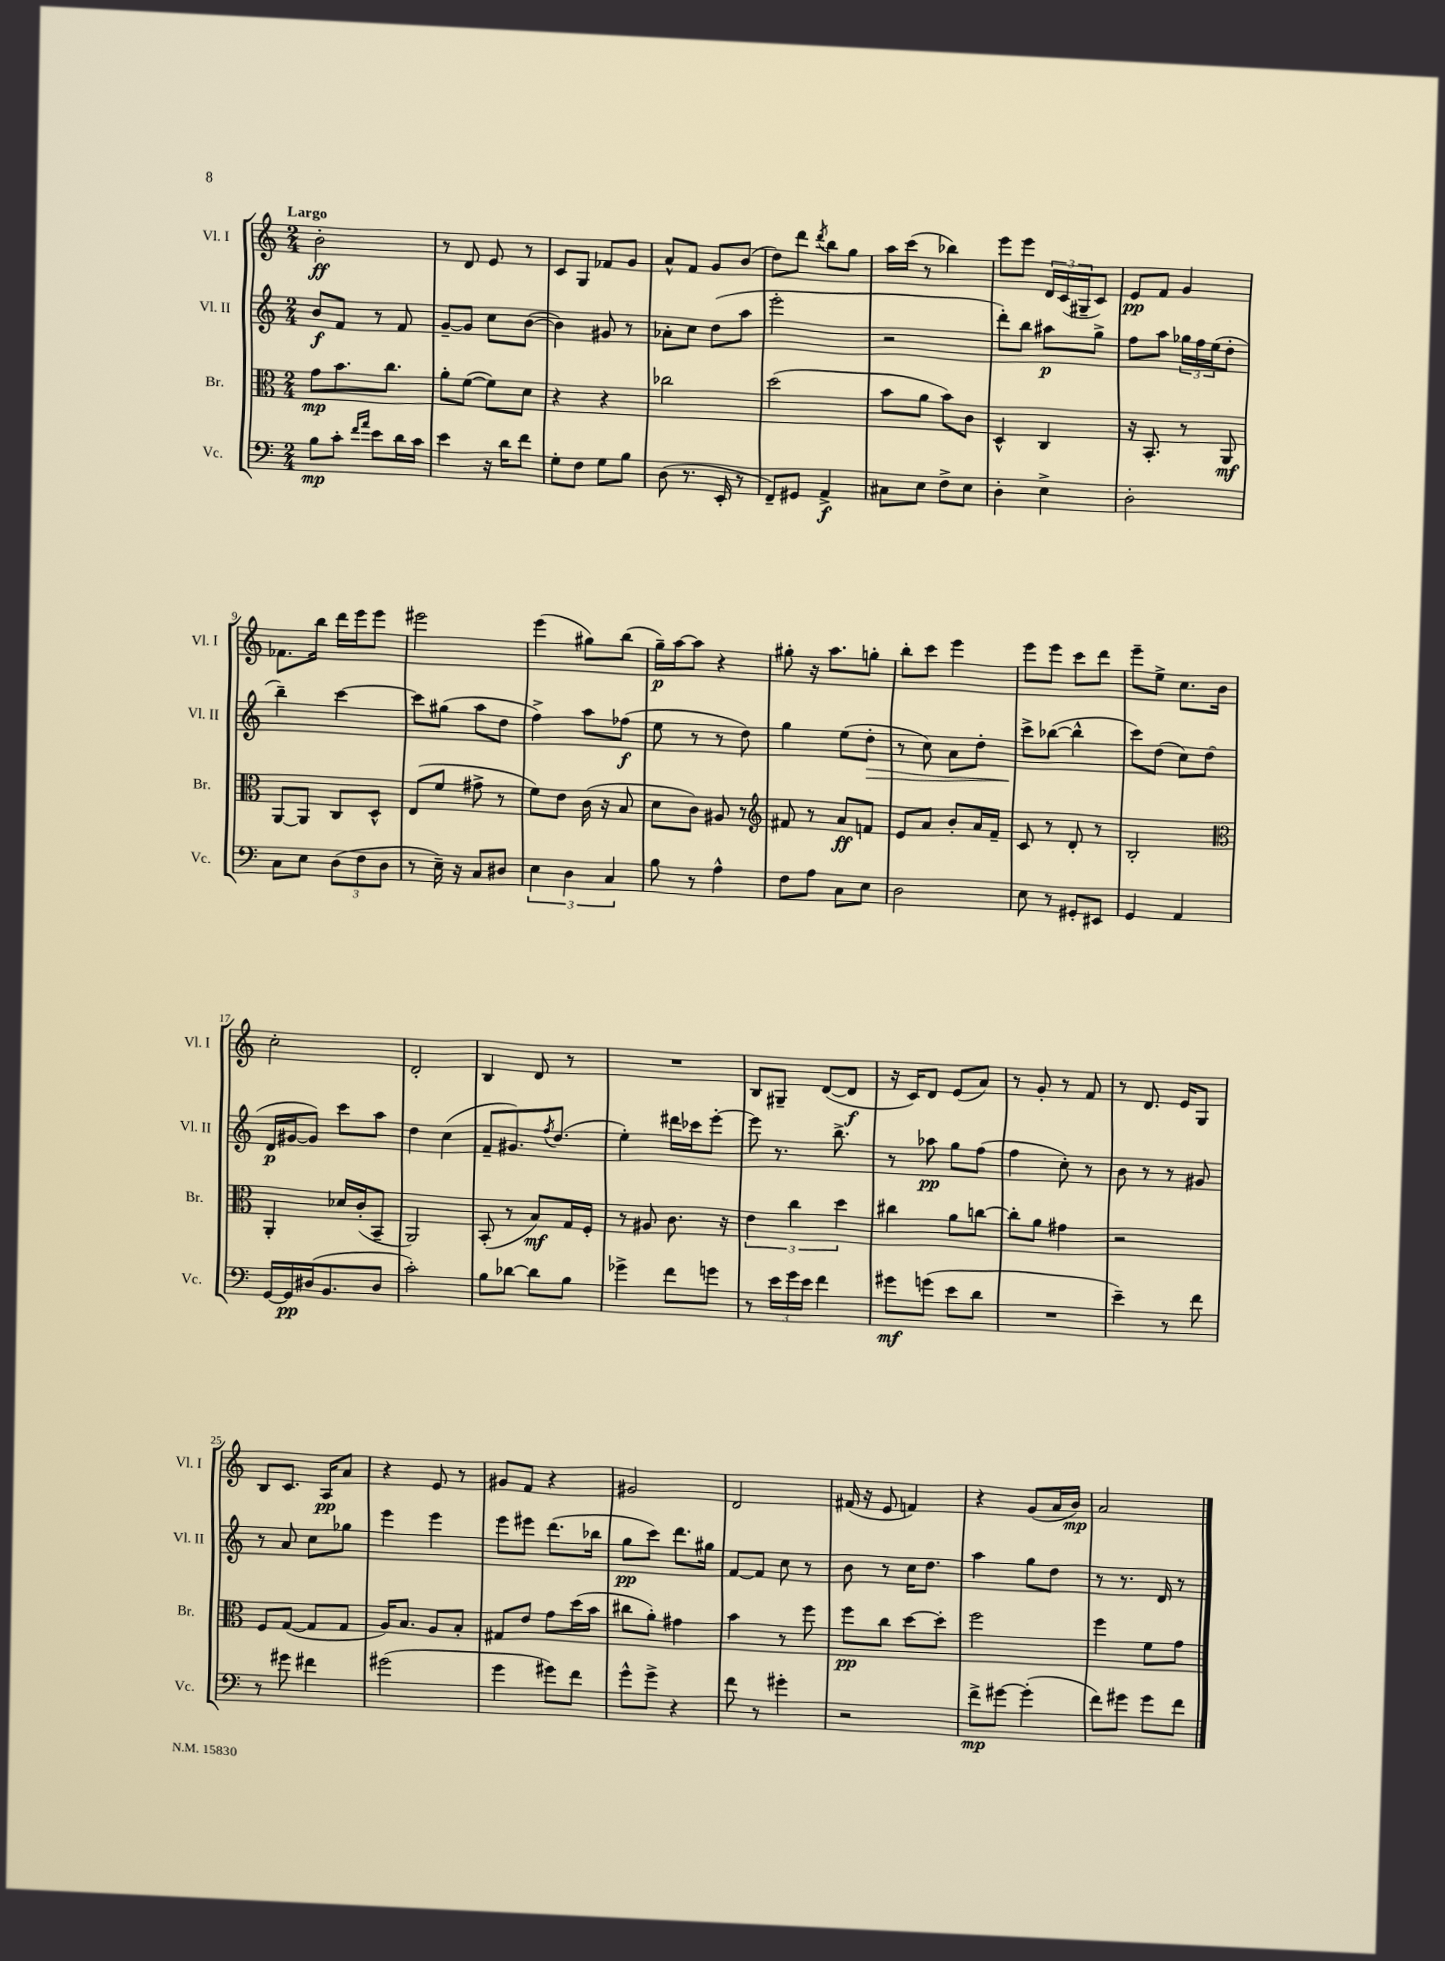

**kern	**kern	**kern	**kern
*staff4	*staff3	*staff2	*staff1
*clefF4	*clefC3	*clefG2	*clefG2
*k[]	*k[]	*k[]	*k[]
*M2/4	*M2/4	*M2/4	*M2/4
8B\L	8g\L	8b/L	2b'\
8c'\J	8.b\	8f/J	.
16qqf/LL	.	.	.
16qqa/JJ	.	.	.
8e\L	.	8r	.
.	8.cc\J	.	.
16d\L	.	8f/	.
16c\JJ	.	.	.
=	=	=	=
4e\	8a'\L	[8g~/L	8r
.	([8f\J	8g/]J	8d/
16r	8f\]L)	8cc\L	8e/
16d\LK	.	.	.
8f\J	8d\J	([8b\J	8r
=	=	=	=
8G'\L	4r	4b\])	8c/L
8F\J	.	.	8G/J
8G\L	4r	8g#/	8f-/L
8B\J	.	8r	8g/J
=	=	=	=
(8D\	2cc-\	8a-'\L	8a^^/L
8.r	.	8cc\J	8f/J
.	.	(8dd\L	8g/L
16EE'/	.	.	.
8r	.	8aa\J	(8b/J
=	=	=	=
8FF~/L)	(2dd\	2eee'\	8dd\L)
8GG#/J	.	.	8ddd\J
.	.	.	8qddd/
4AA^/	.	.	8bb\L
.	.	.	8gg\J
=	=	=	=
8C#\L	8b\L	2r	16aa\LL
.	.	.	(16ccc\JJ
8E\J	8a\J	.	8r
8F^\L	8b\L)	.	4bb-\)
8E\J	8c\J	.	.
=	=	=	=
4D'\	4D^^/	8ddd'\L)	8eee\L
.	.	8bb\J	8eee\J
4E^\	4C/	8aa#\L	24d/LL
.	.	.	(24c/
.	.	.	24G#~/J
.	.	8gg^\J	8c/J)
=	=	=	=
2D'\	16r	8ff\L	8e/L
.	8.BB'/	.	.
.	.	8aa\J	8f/J
.	8r	24gg-\LL	4g/
.	.	24ff\	.
.	.	(24ee\J	.
.	8AA/	8dd'\J	.
=	=	=	=
8C\L	[8AA/L	4bb~\)	8.f-\L
8E\J	8AA/]J	.	.
.	.	.	16bb\Jk
(12D\L	8C/L	[4ccc\	16ddd\LL
.	.	.	16eee\J
12F\	.	.	.
.	8D^^/J	.	8eee\J
12D\J	.	.	.
=	=	=	=
8r	(8E/L	8ccc\]L	2eee#\
16E~\)	8f/J	(8gg#\J	.
16r	.	.	.
8C/L	8g#^\	8aa\L	.
8D#/J	8r	8dd\J	.
=	=	=	=
6E\	8f\L)	4ff^\)	(4eee\
.	8e\J	.	.
6D\	.	.	.
.	(16c\	8aa\L	8gg#\L)
.	16r	.	.
6C/	.	.	.
.	8B/	(8ff-\J	(8bb\J
=	=	=	=
8B\	8d\L	8ee\	16gg~\LL)
.	.	.	[16aa\J
8r	8c\J)	8r	8aa\]J
4A^^\	8A#/	8r	4r
.	8r	8dd\)	.
=	=	=	=
*	*clefG2	*	*
8F\L	8f#/	4gg\	8gg#'\
8A\J	8r	.	16r
.	.	.	8.aa\L
8C\L	8a/L	(8ee\L	.
8E\J	8f/J	8dd'\J	8gg'\J
=	=	=	=
2D\	8e/L	8r	8bb'\L
.	8a/J	8cc\)	8ccc\J
.	8b'/L	8a\L	4eee\
.	16a/L	8dd'\J	.
.	16f~/JJ	.	.
=	=	=	=
8E\	8c/	8ccc^\L	8eee\L
8r	8r	([8bb-\J	8eee\J
8GG#'/L	8d'/	4bb-^^\]	8ccc\L
8EE#/J	8r	.	8ddd\J
=	=	=	=
4GG/	2B'/	8ccc\L)	8eee~\L
.	.	(8dd\J	8ee^\J
4AA/	.	8cc\L)	8.cc\L
.	.	(8dd\J	.
.	.	.	16b\Jk
=	=	=	=
*	*clefC3	*	*
[16GG/LL	4AA'/	16d/LL	2cc'\
16GG/]	.	[16g#/J	.
(16D#/J	.	8g#/]J)	.
8.BB/	.	.	.
.	16d-/LL	8ccc\L	.
.	(16c'/J	.	.
8D#/J	8BB~/J	8aa\J	.
=	=	=	=
2c'\)	2AA/)	4dd\	2d'/
.	.	(4cc\	.
=	=	=	=
8B\L	(8BB'/	8f~/L	4B/
[8d-\J	8r	8.g#/)	.
8d-\]L	8B/L)	.	8d/
.	.	8qff/	.
.	.	(8.dd/J	.
8B\J	16G/L	.	8r
.	16F'/JJ	.	.
=	=	=	=
4g-^\	8r	4ee'\)	2r
.	8A#/	.	.
8f\L	8.c\	16ddd#\LL	.
.	.	16ccc-\J	.
8g\J	.	[8eee'\J	.
.	16r	.	.
=	=	=	=
8r	6e\	8eee\]	8B/L
24e\LL	.	8.r	8G#~/J
24g\	6cc\	.	.
24e\JJ	.	.	.
4f\	.	.	([8d/L
.	.	8.bb^\	.
.	6dd\	.	.
.	.	.	8d/]J
=	=	=	=
8g#\L	4cc#\	8r	16r
.	.	.	16c/LK)
(8g\J	.	8aa-\	8d/J
8e\L	8a\L	8gg\L	(8e/L
8d\J	[8cc\J	(8ff\J	8a/J)
=	=	=	=
2r	8cc'\]L	4ff\	8r
.	8a\J	.	8g'/
.	4g#\	8cc'\)	8r
.	.	8r	8f/
=	=	=	=
4e~\)	2r	8b\	8r
.	.	8r	8.d/
8r	.	8r	.
.	.	.	16e/LK
8f\	.	8g#/	8G/J
=	=	=	=
8r	8F/L	8r	8B/L
8g#\	([8G/J	8a/	8.c/J
4f#\	8G/]L	8cc\L	.
.	.	.	16A/LK
.	8G/J	8gg-\J	8a/J
=	=	=	=
(2g#\	16A/LK)	4eee\	4r
.	8.B/J	.	.
.	8A/L	4eee\	8e/
.	8B'/J	.	8r
=	=	=	=
4g\	8G#/L	8eee\L	8g#/L
.	8e/J	8eee#\J	8f/J
8g#\L)	8g\L	(8.ddd\L	4r
8f\J	(16dd\L	.	.
.	16b\JJ	16bb-\Jk	.
=	=	=	=
8g^^\L	8cc#\L	8gg\L	2g#/
8g^\J	8a'\J)	8ccc\J)	.
4r	4g#\	8.ddd\L	.
.	.	16gg#\Jk	.
=	=	=	=
8f\	4b\	[8f/L	2d/
8r	.	8f/]J	.
4g#'\	8r	8cc\	.
.	8ff\	8r	.
=	=	=	=
2r	8ff\L	8b\	(16f#/
.	.	.	16r
.	8cc\J	8r	8e/
.	[8dd\L	16cc\LK	4f/)
.	.	8.dd\J	.
.	8dd'\]J	.	.
=	=	=	=
8f^\L	2ff\	4aa\	4r
[8g#\J	.	.	.
(4g#'\]	.	8gg\L	(8g/L
.	.	8dd\J	16a/L
.	.	.	16b/JJ)
=	=	=	=
8f\L)	4ff\	8r	2a/
8g#\J	.	8.r	.
8g#\L	8f\L	.	.
.	.	16d/	.
8f\J	8g\J	8r	.
==	==	==	==
*-	*-	*-	*-
